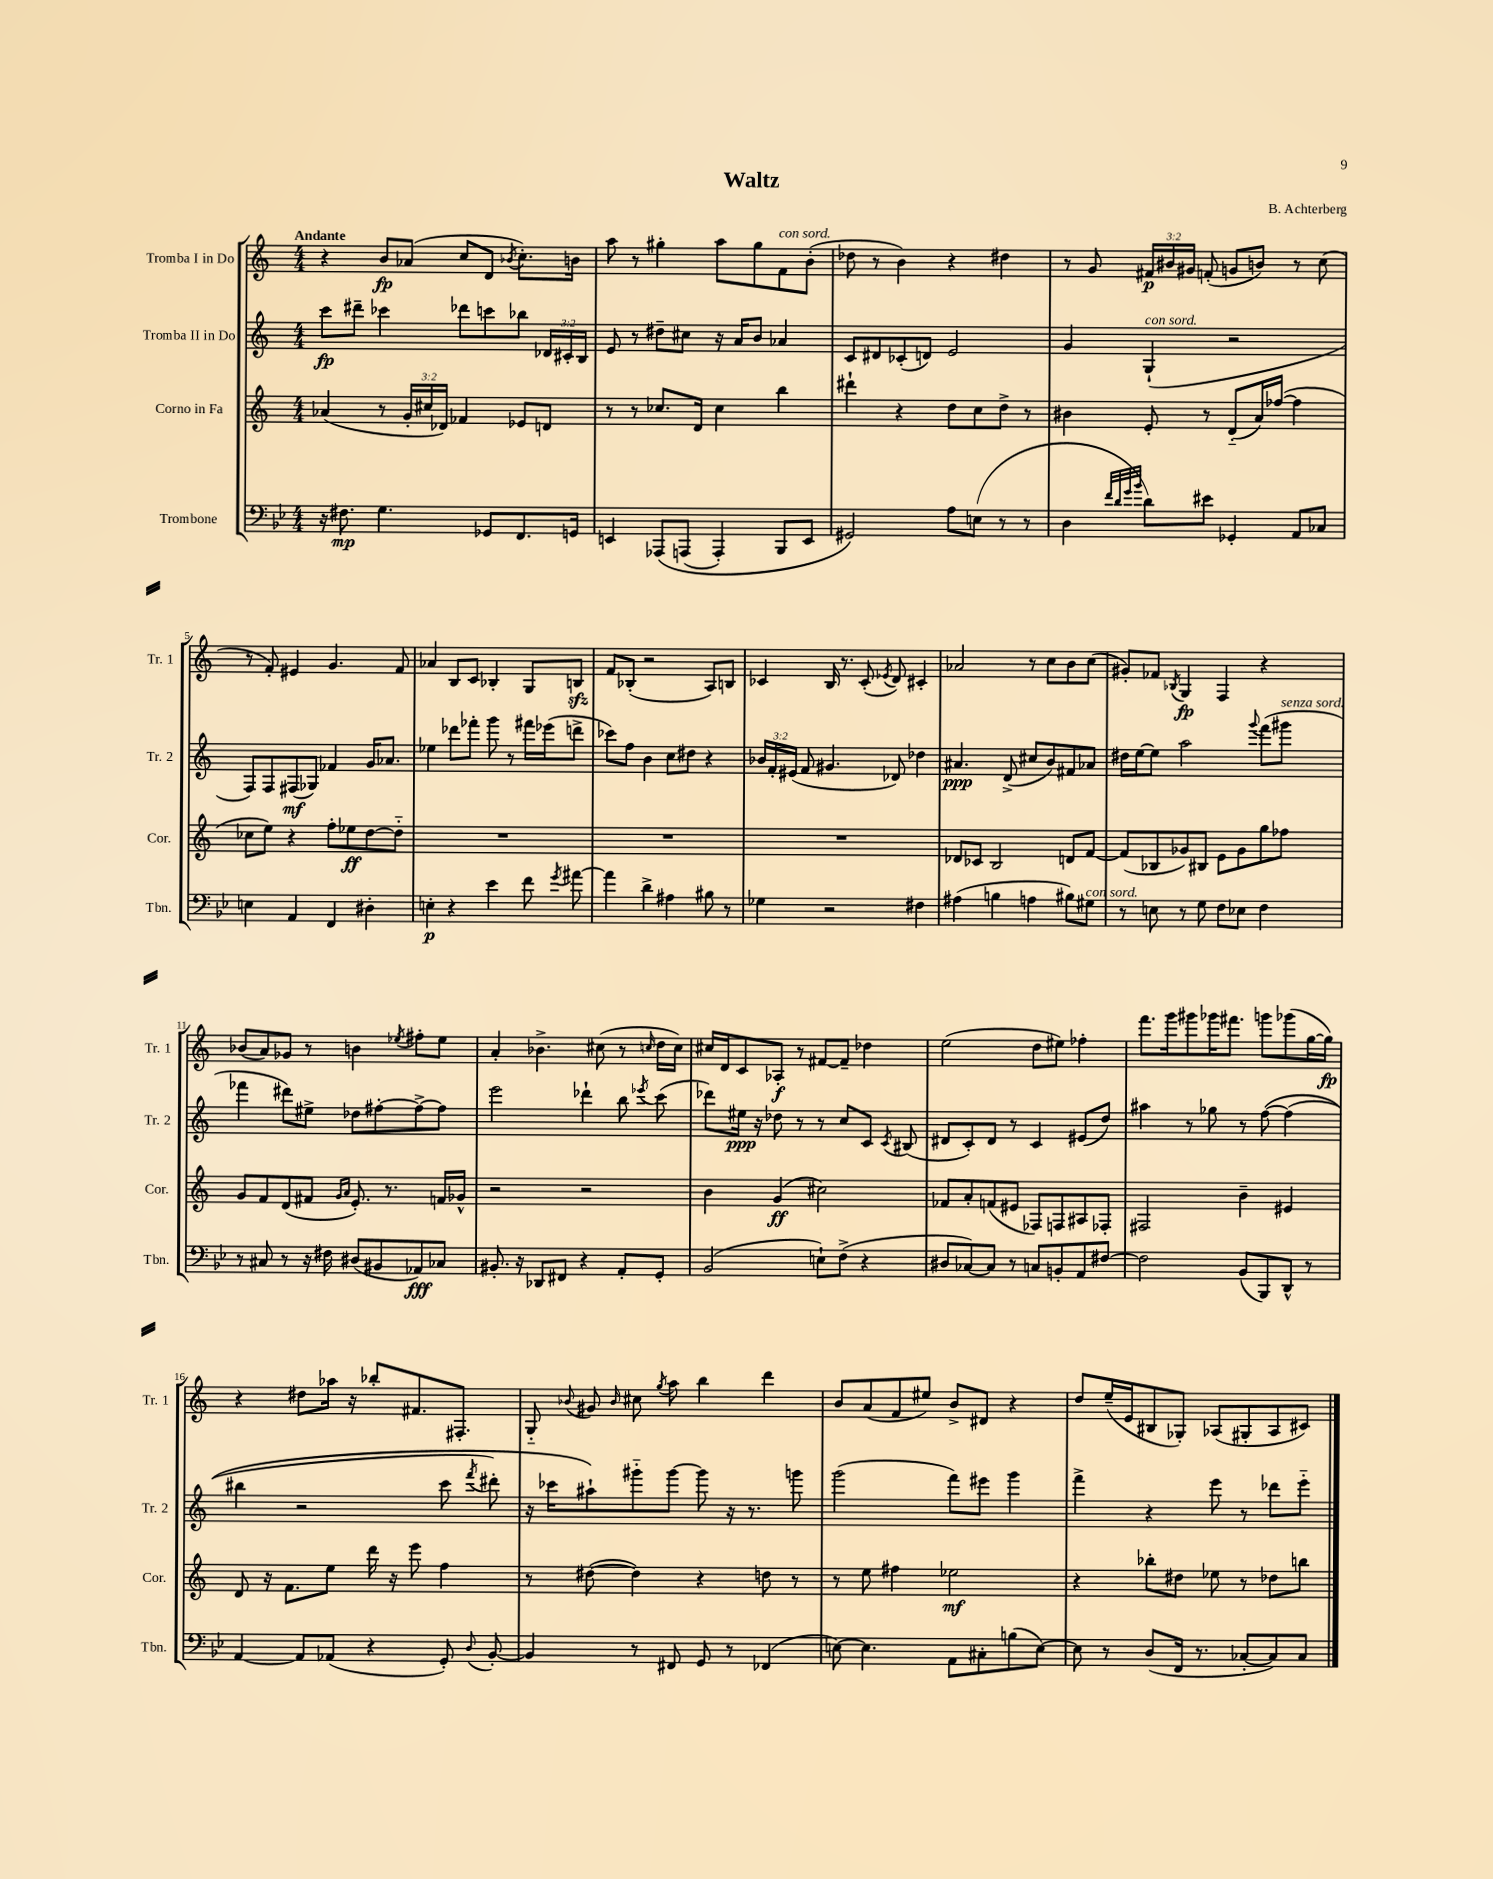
\header { title = "Waltz" composer = "B. Achterberg" }
<<
\new StaffGroup <<
\new Staff = "s0" \with { instrumentName = "Tromba I in Do" shortInstrumentName = "Tr. 1" } {
    \clef treble \key c \major \numericTimeSignature \time 4/4 \override Staff.TupletNumber.text = #tuplet-number::calc-fraction-text \tempo "Andante"
    \autoBeamOff r4 b'8[\fp aes'8]( c''8[ d'8] \acciaccatura { bes'8 } c''8.[-.) b'16] |
    a''8 r8 gis''4-. a''8[ gis''8 f'8^\markup { \italic "con sord." } b'8]-.( |
    des''8 r8 b'4) r4 dis''4 |
    r8 g'8 \tuplet 3/2 { fis'16[\p bis'16 gis'16] } f'8-.( g'8[ b'8]) r8 c''8( |
    r8 f'8-.) eis'4 g'4. f'8 |
    aes'4 b8[ c'8] bes4-. g8[ b8]\sfz |
    f'8[ bes8]-.( r2 a8[) b8] |
    ces'4 b16 r8. ces'8-.( \acciaccatura { ees'8 } d'8) cis'4-. |
    aes'2 r8 c''8[ b'8 c''8]( |
    gis'8[-.) fes'8] \acciaccatura { bes8 } g4\fp f4 r4 |
    bes'8[( a'8) ges'8] r8 b'4 \acciaccatura { ees''8 } fis''8[-. ees''8] |
    a'4-. bes'4.-> cis''8( r8 \grace { c''16 } d''16[ c''16]) |
    cis''16[ d'16 c'8 aes8]-.\f r8 fis'8[~ fis'8]-- des''4 |
    e''2( d''8[ eis''8]) fes''4-. |
    f'''8.[ g'''16 gis'''8 ges'''16 fis'''8.] g'''8[ ges'''8( g''16~ g''16]\fp) |
    r4 dis''8[ aes''16] r16 bes''8[-. fis'8. fis8.]-. |
    g8-_ \appoggiatura { bes'8 } gis'8 \grace { bes'16 } cis''8 \acciaccatura { g''8 } a''8 b''4 d'''4 |
    b'8[ a'8( f'8 eis''8]) b'8[-> dis'8] r4 |
    d''8[ e''16--( e'16 bis8 ges8]-.) aes8[( gis8-. aes8 cis'8]) \bar "|." |
}
\new Staff = "s1" \with { instrumentName = "Tromba II in Do" shortInstrumentName = "Tr. 2" } {
    \clef treble \key c \major \numericTimeSignature \time 4/4 \override Staff.TupletNumber.text = #tuplet-number::calc-fraction-text
    \autoBeamOff c'''8[\fp dis'''8]-- ces'''4 des'''8[ c'''8 bes''8] \tuplet 3/2 { des'16[ cis'16-. b16] } |
    e'8 r8 dis''8[-- cis''8] r16 a'16[ b'8] aes'4 |
    c'8[ dis'8 ces'8-.( d'8]) e'2 |
    g'4 g4-!^\markup { \italic "con sord." }( r2 |
    f8[) f8 fis8\mf( ges8]) fes'4 g'16[ aes'8.] |
    ees''4 des'''8[ fes'''8]-. g'''8 r8 fis'''16[ ees'''16( d'''8]-> |
    ces'''8[) f''8] b'4 c''8[ dis''8] r4 |
    \tuplet 3/2 { bes'16[ f'16-. eis'16]( } f'8 gis'4. des'8) des''4 |
    ais'4.\ppp d'8->( cis''8[ b'8) fis'8 aes'8] |
    dis''16[ e''16~ e''8] a''2 \appoggiatura { g'''8 } f'''8[( gis'''8]^\markup { \italic "senza sord." } |
    fes'''4 dis'''8[) eis''8]-> des''8[ fis''8~-. fis''8~-> fis''8] |
    e'''2 des'''4-! b''8 \acciaccatura { ees'''8 } c'''8( |
    des'''8[) eis''16]\ppp r16 des''8 r8 r8 c''8[ c'8] \acciaccatura { c'8 } bis8( |
    dis'8[ c'8-.) dis'8] r8 c'4 eis'8[( d''8]) |
    ais''4 r8 ges''8 r8 f''8~\( f''4( |
    bis''4 r2 c'''8 \acciaccatura { f'''8 } dis'''8-.) |
    r16 ces'''16[ ais''8-!\) gis'''8-_ gis'''8]~ gis'''8 r16 r8. g'''8 |
    g'''2( f'''8[) eis'''8] g'''4 |
    f'''4-> r4 e'''8 r8 des'''8[ e'''8]-_ \bar "|." |
}
\new Staff = "s2" \with { instrumentName = "Corno in Fa" shortInstrumentName = "Cor." } {
    \clef treble \key c \major \numericTimeSignature \time 4/4 \override Staff.TupletNumber.text = #tuplet-number::calc-fraction-text
    \autoBeamOff aes'4( r8 \tuplet 3/2 { g'16[-. cis''16 des'16]) } fes'4 ees'8[ d'8] |
    r8 r8 ces''8.[ d'16] ces''4 b''4 |
    dis'''4-! r4 d''8[ c''8 d''8]-> r8 |
    bis'4 e'8-. r8 d'8[-_( a'16) fes''16]~( fes''4 |
    ces''8[ e''8]) r4 f''8[-. ees''8\ff d''8~ d''8]-_ |
    R1 |
    R1 |
    R1 |
    des'8[ ces'8] b2 d'8[ f'8]~ |
    f'8[( bes8 ges'8) bis8] e'8[ ges'8 g''8 fes''8] |
    g'8[ f'8 d'8( fis'8] \grace { g'16[ a'16] } e'8.-.) r8. f'16[ ges'16]-^ |
    r2 r2 |
    b'4 g'4\ff( cis''2) |
    fes'8[ a'8-. f'8( eis'8] fes8[) f8 ais8 fes8]-. |
    fis2 b'4-- eis'4 |
    d'8 r16 f'8.[ e''8] d'''16 r16 e'''8 f''4 |
    r8 dis''8~( dis''4) r4 d''8 r8 |
    r8 e''8 fis''4 ees''2\mf |
    r4 bes''8[-. dis''8] ees''8 r8 des''8[ b''8] \bar "|." |
}
\new Staff = "s3" \with { instrumentName = "Trombone" shortInstrumentName = "Tbn." } {
    \clef bass \key bes \major \numericTimeSignature \time 4/4
    \autoBeamOff r16 fis8.\mp g4. ges,8[ f,8. g,16] |
    e,4 aes,,8[\( a,,8]( a,,4-.) bes,,8[ e,8] |
    gis,2\) a8[ e8]( r8 r8 |
    d4 \grace { f'32[ d'32 g'32 bes'32] } d'8[) eis'8] ges,4-. a,8[ ces8] |
    e4 a,4 f,4 dis4-. |
    e4-.\p r4 ees'4 f'8 \acciaccatura { g'8 } ais'8~ |
    ais'4 d'4-> ais4 bis8 r8 |
    ges4 r2 fis4 |
    ais4( b4 a4 bis8[) gis8]^\markup { \italic "con sord." } |
    r8 e8 r8 g8 f8[ ees8] f4 |
    r8 cis8 r8 r16 fis16 dis8[( bis,8 aes,8\fff) ces8] |
    bis,8.-. r16 des,8[ fis,8] r4 a,8[-. g,8]-. |
    bes,2( e8[-!) f8]->( r4 |
    dis8[ ces8~) ces8] r8 c8[ b,8-. a,8 fis8]~ |
    fis2 bes,8[( bes,,8) d,8]-^ r8 |
    a,4~ a,8[ aes,8]( r4 g,8-.) \appoggiatura { d8 } bes,8~-. |
    bes,4 r8 fis,8 g,8 r8 fes,4( |
    e8~) e4. a,8[ cis8-. b8( e8]~) |
    e8 r8 d8[( f,16] r8. ces8[~-. ces8) ces8] \bar "|." |
}
>>
>>
